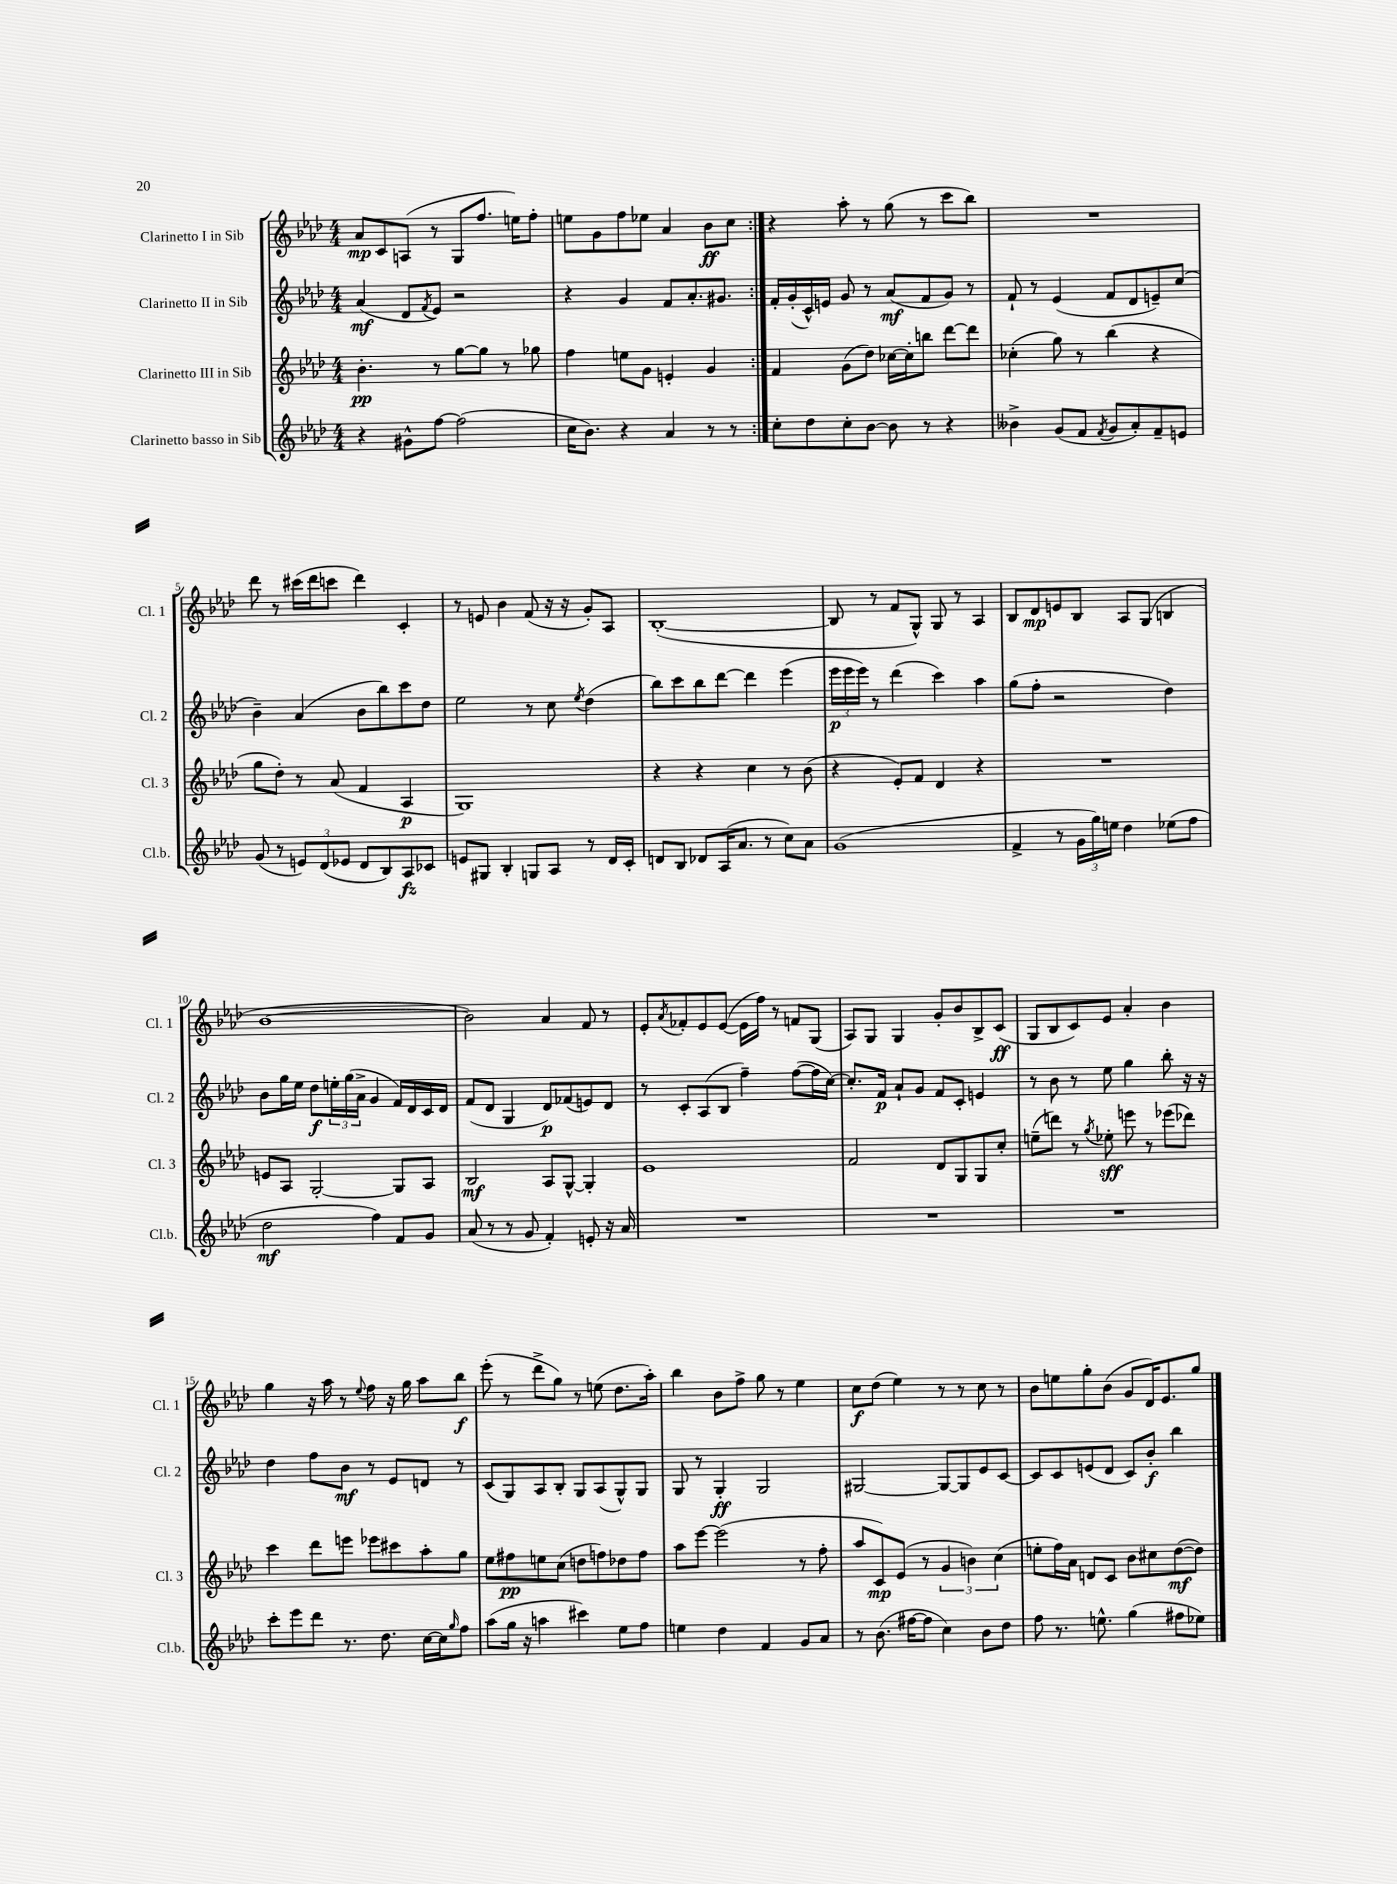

**kern	**kern	**kern	**kern
*staff4	*staff3	*staff2	*staff1
*clefG2	*clefG2	*clefG2	*clefG2
*k[b-e-a-d-]	*k[b-e-a-d-]	*k[b-e-a-d-]	*k[b-e-a-d-]
*M4/4	*M4/4	*M4/4	*M4/4
4r	4.b-'\	(4a-/	8a-/L
.	.	.	8c/
8g#^^\L	.	8d-/L	(8A/J
.	.	8qf/	.
[8ff\J	8r	8e-/J)	8r
(2ff\]	[8gg\L	2r	8G/L
.	8gg\]J	.	8.ff/J
.	8r	.	.
.	.	.	16ee\LK)
.	8gg-\	.	8ff'\J
=	=	=	=
16cc\LK	4ff\	4r	8ee\L
8.b-\J)	.	.	.
.	.	.	8g\
4r	8ee\L	4g/	8ff\
.	8g\J	.	8ee-\J
4a-/	4e'/	8f/L	4a-/
.	.	8.a-'/	.
8r	4g/	.	8b-\L
.	.	8.g#/J	.
8r	.	.	8cc\J
=:|!	=:|!	=:|!	=:|!
8cc'\L	4f/	16f'/LL	4r
.	.	(16g'/	.
8dd-\	.	16c^^/)	.
.	.	16e/JJ	.
8cc'\	(8g\L	8g/	8aa-'\
[8b-\J	8dd-\J)	8r	8r
8b-\]	[16cc-\LL	(8a-/L	(8gg\
.	16cc-'\]J	.	.
8r	8bb\J	8f/	8r
4r	[8ddd-\L	8g/J)	8ccc\L
.	8ddd-\]J	8r	8bb-\J)
=	=	=	=
4b--^\	(4cc-'\	8f`/	1r
.	.	8r	.
(8g/L	8gg\)	(4e-/	.
8f/J	8r	.	.
8qf/	.	.	.
8g/L	(4bb-\	8f/L	.
8a-'/)	.	8d-/	.
8f~/	4r	8e~/)	.
8e/J	.	(8cc/J	.
=	=	=	=
(8g/	8gg\L	4b-~\)	8ddd-\
8r	8dd-'\J)	.	8r
12e/L)	8r	(4a-/	(16ccc#\LL
.	.	.	16ddd-\J
(12d-/	.	.	.
.	(8a-/	.	8ccc\J
12e-/J	.	.	.
8d-/L	4f/	8b-\L	4ddd-\)
8B-/)	.	8bb-\)	.
8A-/	4A-/	8ccc\	4c'/
8c-/J	.	8dd-\J	.
=	=	=	=
8e/L	1G)	2ee-\	8r
8G#/J	.	.	8e/
4B-'/	.	.	4b-\
8G/L	.	8r	(8f/
8A-/J	.	8cc\	16r
.	.	.	16r
.	.	8qee-/	.
8r	.	(4dd-\	8g'/L)
16d-/LL	.	.	8A-/J
16c'/JJ	.	.	.
=	=	=	=
8d/L	4r	8bb-\L)	([1B-'
8B-/J	.	8ccc\	.
8d-/L	4r	8bb-\	.
(16A-/K	.	[8ddd-\J	.
8.a-/J	.	.	.
.	4cc\	4ddd-\]	.
8r	.	.	.
8cc\L)	8r	(4eee-\	.
8a-\J	(8b-\	.	.
=	=	=	=
(1g	4r	24eee-\LL	8B-/]
.	.	24eee-\	.
.	.	24eee-\JJ)	.
.	.	8r	8r
.	8e-'/L)	(4ddd-\	8f/L
.	8f/J	.	8G^^/J)
.	4d-/	4ccc\)	8G/
.	.	.	8r
.	4r	4aa-\	4A-/
=	=	=	=
4f^/	1r	(8gg\L	8B-/L
.	.	8ff'\J	8d-/
8r	.	2r	8e/
24g\LL	.	.	8B-/J
24gg\)	.	.	.
24ee\JJ	.	.	.
4dd-\	.	.	8A-/L
.	.	.	(8G/J
(8ee-\L	.	4dd-\)	4B/
8ff\J	.	.	.
=	=	=	=
2dd-\	8e/L	8b-\L	[1b-
.	8A-/J	16gg\L	.
.	.	16ee-\JJ	.
.	[2G'/	8dd-\L	.
.	.	24ee'\L	.
.	.	(24gg\	.
.	.	24a-^\JJ	.
4ff\)	.	4g/	.
8f/L	8G/]L	16f/LL)	.
.	.	16d-/	.
8g/J	8A-/J	16c/	.
.	.	16d-/JJ	.
=	=	=	=
(8a-/	2B-/	(8f/L	2b-\])
8r	.	8d-/J	.
8r	.	4G/	.
8g/	.	.	.
4f'/)	8A-/L	8d-/L)	4a-/
.	[8G^^/J	(8f-/	.
8e'/	4G'/]	8e/)	8f/
16r	.	8d-/J	8r
16a-/	.	.	.
=	=	=	=
1r	1e-	8r	8e-'/L
.	.	.	8qa-/
.	.	8c'/L	8f-'/
.	.	(8A-/	8e-/
.	.	8B-/J	([8e-/J
.	.	4ff~\)	16e-\]LL
.	.	.	16ff\JJ)
.	.	.	8r
.	.	([8ff\L	8f/L
.	.	16ff\]L	(8G/J
.	.	[16cc\JJ)	.
=	=	=	=
1r	2f/	8.cc'/]L	8A-/L)
.	.	.	8G/J
.	.	16f/Jk	.
.	.	8a-`/L	4G/
.	.	8g/J	.
.	8d-/L	8f/L	8g'/L
.	8G/	8c'/J	8b-/
.	8G/	4e/	8B-^/
.	8cc'/J	.	(8c/J
=	=	=	=
1r	(8ee~\L	8r	8G/L
.	8ddd\J)	8b-\	8B-/
.	8r	8r	8c/)
.	8qgg/	.	.
.	8ee-'\	8ee-\	8e-/J
.	8eee\	4gg\	4a-'/
.	8r	.	.
.	(8eee-\L	8bb-'\	4b-\
.	8ddd-\J)	16r	.
.	.	16r	.
=	=	=	=
8ccc'\L	4ccc\	4dd-\	4gg\
8eee-\	.	.	.
8ddd-\J	8ddd-\L	8ff\L	16r
.	.	.	16aa-\
8.r	8eee\J	8b-\J	8r
.	.	.	8qqee-/
.	8eee-\L	8r	8ff\
8.dd-\	.	.	.
.	8ccc#\	8e-/L	16r
.	.	.	16gg\
[16cc\LL	8aa-'\	8d/J	8aa-\L
16cc\]J	.	.	.
16qqgg/	.	.	.
8ff\J	8gg\J	8r	8bb-\J
=	=	=	=
(8aa-\L	8ee-\L	(8c/L	(8eee-'\
16gg\Jk	8ff#\	8G/)	8r
16r	.	.	.
4aa\	8ee\	8A-/	8ddd-^\L
.	(8cc\J	8B-'/J	8gg\J)
4ccc#\)	8dd\L	8G/L	8r
.	8ff\)	(8A-/	(8ee\
8ee-\L	8dd-\	8G^^/)	8.dd-\L
8ff\J	8ff\J	8G/J	.
.	.	.	16aa-'\Jk)
=	=	=	=
4ee\	8aa-\L	8G/	4bb-\
.	[8eee-\J	8r	.
4dd-\	(2eee-\]	4G'/	8b-\L
.	.	.	8ff^\J
4f/	.	2G/	8gg\
.	.	.	8r
8g/L	8r	.	4ee-\
8a-/J	8ff'\	.	.
=	=	=	=
8r	8aa-/L	[2G#/	8cc\L
(8.b-\	8c/)	.	(8dd-\J
.	(8e-/J	.	4ee-\)
[16ff#\LK	.	.	.
8ff#\]J	8r	.	.
4cc\)	6g/	8G#/_L	8r
.	.	8G#/]	8r
.	6b\)	.	.
8b-\L	.	8e-/	8cc\
.	(6cc\	.	.
8dd-\J	.	[8c/J	8r
=	=	=	=
8ff\	8ee'\L	8c/]L	8b-\L
8.r	16ff\L)	8c/	8ee\
.	16a-\JJ	.	.
.	8d/L	(8e/	8gg'\
8.ee^^\	.	.	.
.	8c/J	8d-/J	(8b-\J
(4gg\	8b-\L	8c/L)	8g/L
.	8cc#\	8b-'/J	16d-/K)
.	.	.	8.e-/
8ff#\L	([8dd-\	4bb-\	.
8ee-\J)	8dd-\]J)	.	8gg/J
==	==	==	==
*-	*-	*-	*-
